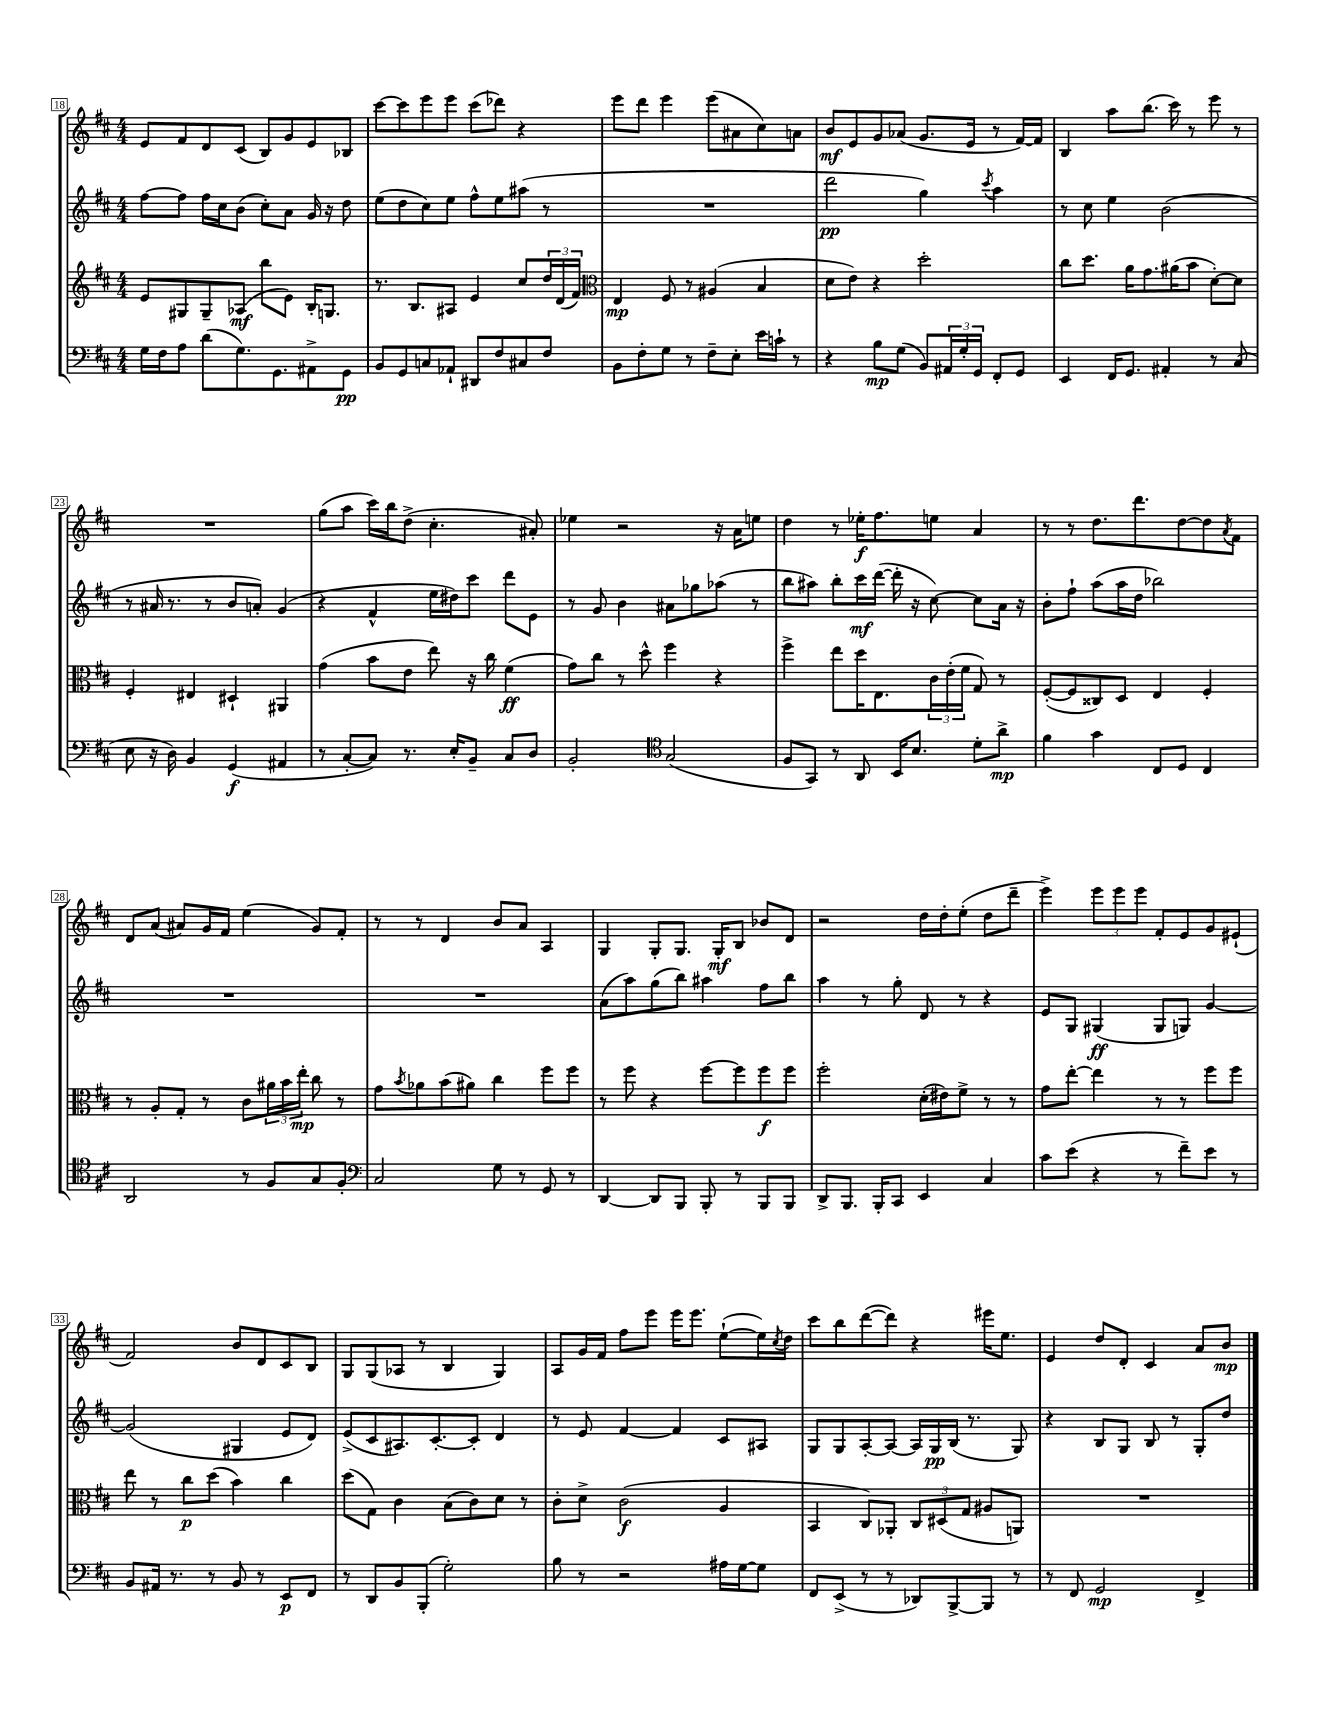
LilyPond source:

<<
\new StaffGroup <<
\new Staff = "s0" {
    \clef treble \key d \major \numericTimeSignature \time 4/4
    e'8 fis'8 d'8 cis'8( b8) g'8 e'8 bes8 |
    cis'''8~ cis'''8 e'''8 e'''8 cis'''8( des'''8) r4 |
    e'''8 d'''8 e'''4 e'''8( ais'8 cis''8) a'8 |
    b'8\mf e'8 g'8 aes'8( g'8. e'16 r8 fis'16~) fis'16 |
    b4 a''8 b''8.( cis'''16) r8 e'''8 r8 |
    R1 |
    g''8( a''8 cis'''16) b''16 d''8->( cis''4.-. ais'8-.) |
    ees''4 r2 r16 a'16 e''8 |
    d''4 r8 ees''16-.\f fis''8. e''8 a'4 |
    r8 r8 d''8. d'''8. d''8~ d''8 \acciaccatura { a'8 } fis'8 |
    d'8 a'8( ais'8) g'16 fis'16 e''4( g'8) fis'8-. |
    r8 r8 d'4 b'8 a'8 a4 |
    g4 g8-. g8. g16-.\mf b8 bes'8 d'8 |
    r2 d''16 d''16-. e''8-.( d''8 d'''8-- |
    e'''4->) \tuplet 3/2 { e'''8 e'''8 e'''8 } fis'8-. e'8 g'8 eis'8-!( |
    fis'2) b'8 d'8 cis'8 b8 |
    g8 g8( aes8 r8 b4 g4) |
    a8 g'16 fis'16 fis''8 e'''8 e'''16 e'''8. e''8~-!( e''16) \acciaccatura { cis''8 } d''16 |
    cis'''8 b''8 d'''8~( d'''8) r4 eis'''16 e''8. |
    e'4 d''8 d'8-. cis'4 a'8 b'8\mp \bar "|." |
}
\new Staff = "s1" {
    \clef treble \key d \major \numericTimeSignature \time 4/4
    fis''8~ fis''8 fis''16 cis''16 b'8( cis''8-.) a'8 g'16 r16 d''8 |
    e''8( d''8 cis''8) e''8 fis''8-^ e''8 ais''8( r8 |
    R1 |
    d'''2\pp g''4) \acciaccatura { cis'''8 } a''4 |
    r8 cis''8 e''4 b'2( |
    r8 ais'16 r8. r8 b'8 a'8-.) g'4( |
    r4 fis'4-^ e''16 dis''16) cis'''8 d'''8 e'8 |
    r8 g'8 b'4 ais'8 ges''8 aes''8( r8 |
    b''8 ais''8) b''8-. cis'''16\mf d'''16~( d'''16-. r16 cis''8~) cis''8 a'16 r16 |
    b'8-. fis''8-! a''8( a''16 d''16 bes''2) |
    R1 |
    R1 |
    a'8( a''8) g''8( b''8) ais''4 fis''8 b''8 |
    a''4 r8 g''8-. d'8 r8 r4 |
    e'8 g8 gis4\ff( gis8 g8) g'4~ |
    g'2( gis4 e'8 d'8) |
    e'8->( cis'8 ais8.) cis'8.~-. cis'8-. d'4 |
    r8 e'8 fis'4~ fis'4 cis'8 ais8 |
    g8 g8 a8~-. a8~ a16 g16\pp b16( r8. g8) |
    r4 b8 g8 b8 r8 g8-. d''8 \bar "|." |
}
\new Staff = "s2" {
    \clef treble \key d \major \numericTimeSignature \time 4/4
    e'8 gis8 gis8-- aes8\mf( b''8 e'8) b16-. g8. |
    r8. b8. ais8 e'4 cis''8 \tuplet 3/2 { d''16 d'16( fis'16) } |
    \clef alto e4\mp fis8 r8 ais4( b4 |
    d'8 e'8) r4 d''2-. |
    cis''8 d''8. a'16 g'8. ais'16( b'8 d'8~-.) d'8 |
    fis4-. eis4 dis4-! ais,4 |
    g'4( b'8 e'8 e''8) r16 cis''16 fis'4\ff( |
    g'8) cis''8 r8 d''8-^ fis''4 r4 |
    fis''4-> e''8 d''16 e8. \tuplet 3/2 { cis'16 e'16-.( fis'16 } g8) r8 |
    fis8~-.( fis8 cisis8) d8 e4 fis4-. |
    r8 a8-. g8-. r8 cis'8 \tuplet 3/2 { ais'16 b'16 e''16-.\mp } cis''8 r8 |
    g'8 \acciaccatura { b'8 } aes'8 b'8( ais'8) cis''4 fis''8 fis''8 |
    r8 fis''8 r4 fis''8~ fis''8 fis''8\f fis''8 |
    fis''2-. d'16-.( eis'16) fis'8-> r8 r8 |
    g'8 e''8~-. e''4 r8 r8 fis''8 fis''8 |
    e''8 r8 cis''8\p d''8( b'4) cis''4 |
    d''8( g8) cis'4 b8( cis'8) d'8 r8 |
    cis'8-. d'8-> cis'2\f( a4 |
    b,4 cis8) aes,8-. \tuplet 3/2 { cis8 dis8( g8 } ais8 a,8) |
    R1 \bar "|." |
}
\new Staff = "s3" {
    \clef bass \key d \major \numericTimeSignature \time 4/4
    g16 fis16 a8 d'8( g8.) g,8. ais,8-> g,8\pp |
    b,8 g,8 c8 aes,8-! dis,8 fis8 cis8 fis8 |
    b,8 fis8-. g8 r8 fis8-- e8-. e'16 c'16-! r8 |
    r4 b8\mp g8( b,8) \tuplet 3/2 { ais,16 g16-. g,16 } fis,8-. g,8 |
    e,4 fis,16 g,8. ais,4-. r8 cis8( |
    e8 r16 d16) b,4 g,4\f( ais,4 |
    r8 cis8~-. cis8) r8. e16-. b,8-- cis8 d8 |
    b,2-. \clef tenor g2( |
    fis8 g,8) r8 a,8 b,16 b8. d'8-. a'8->\mp |
    fis'4 g'4 cis8 d8 cis4 |
    a,2 r8 fis8 g8 fis8-. |
    \clef bass cis2 g8 r8 g,8 r8 |
    d,4~ d,8 b,,8 b,,8-. r8 b,,8 b,,8 |
    d,8-> b,,8. b,,16-. cis,8 e,4 cis4 |
    cis'8 e'8( r4 r8 fis'8--) e'8 r8 |
    b,8 ais,16 r8. r8 b,8 r8 e,8\p fis,8 |
    r8 d,8 b,8 b,,8-.( g2-.) |
    b8 r8 r2 ais16 g16~ g8 |
    fis,8 e,8->( r8 r8 des,8) b,,8~-> b,,8 r8 |
    r8 fis,8 g,2\mp fis,4-> \bar "|." |
}
>>
>>
\layout { \context { \Score currentBarNumber = #18 \override BarNumber.stencil = #(make-stencil-boxer 0.1 0.3 ly:text-interface::print) } }
